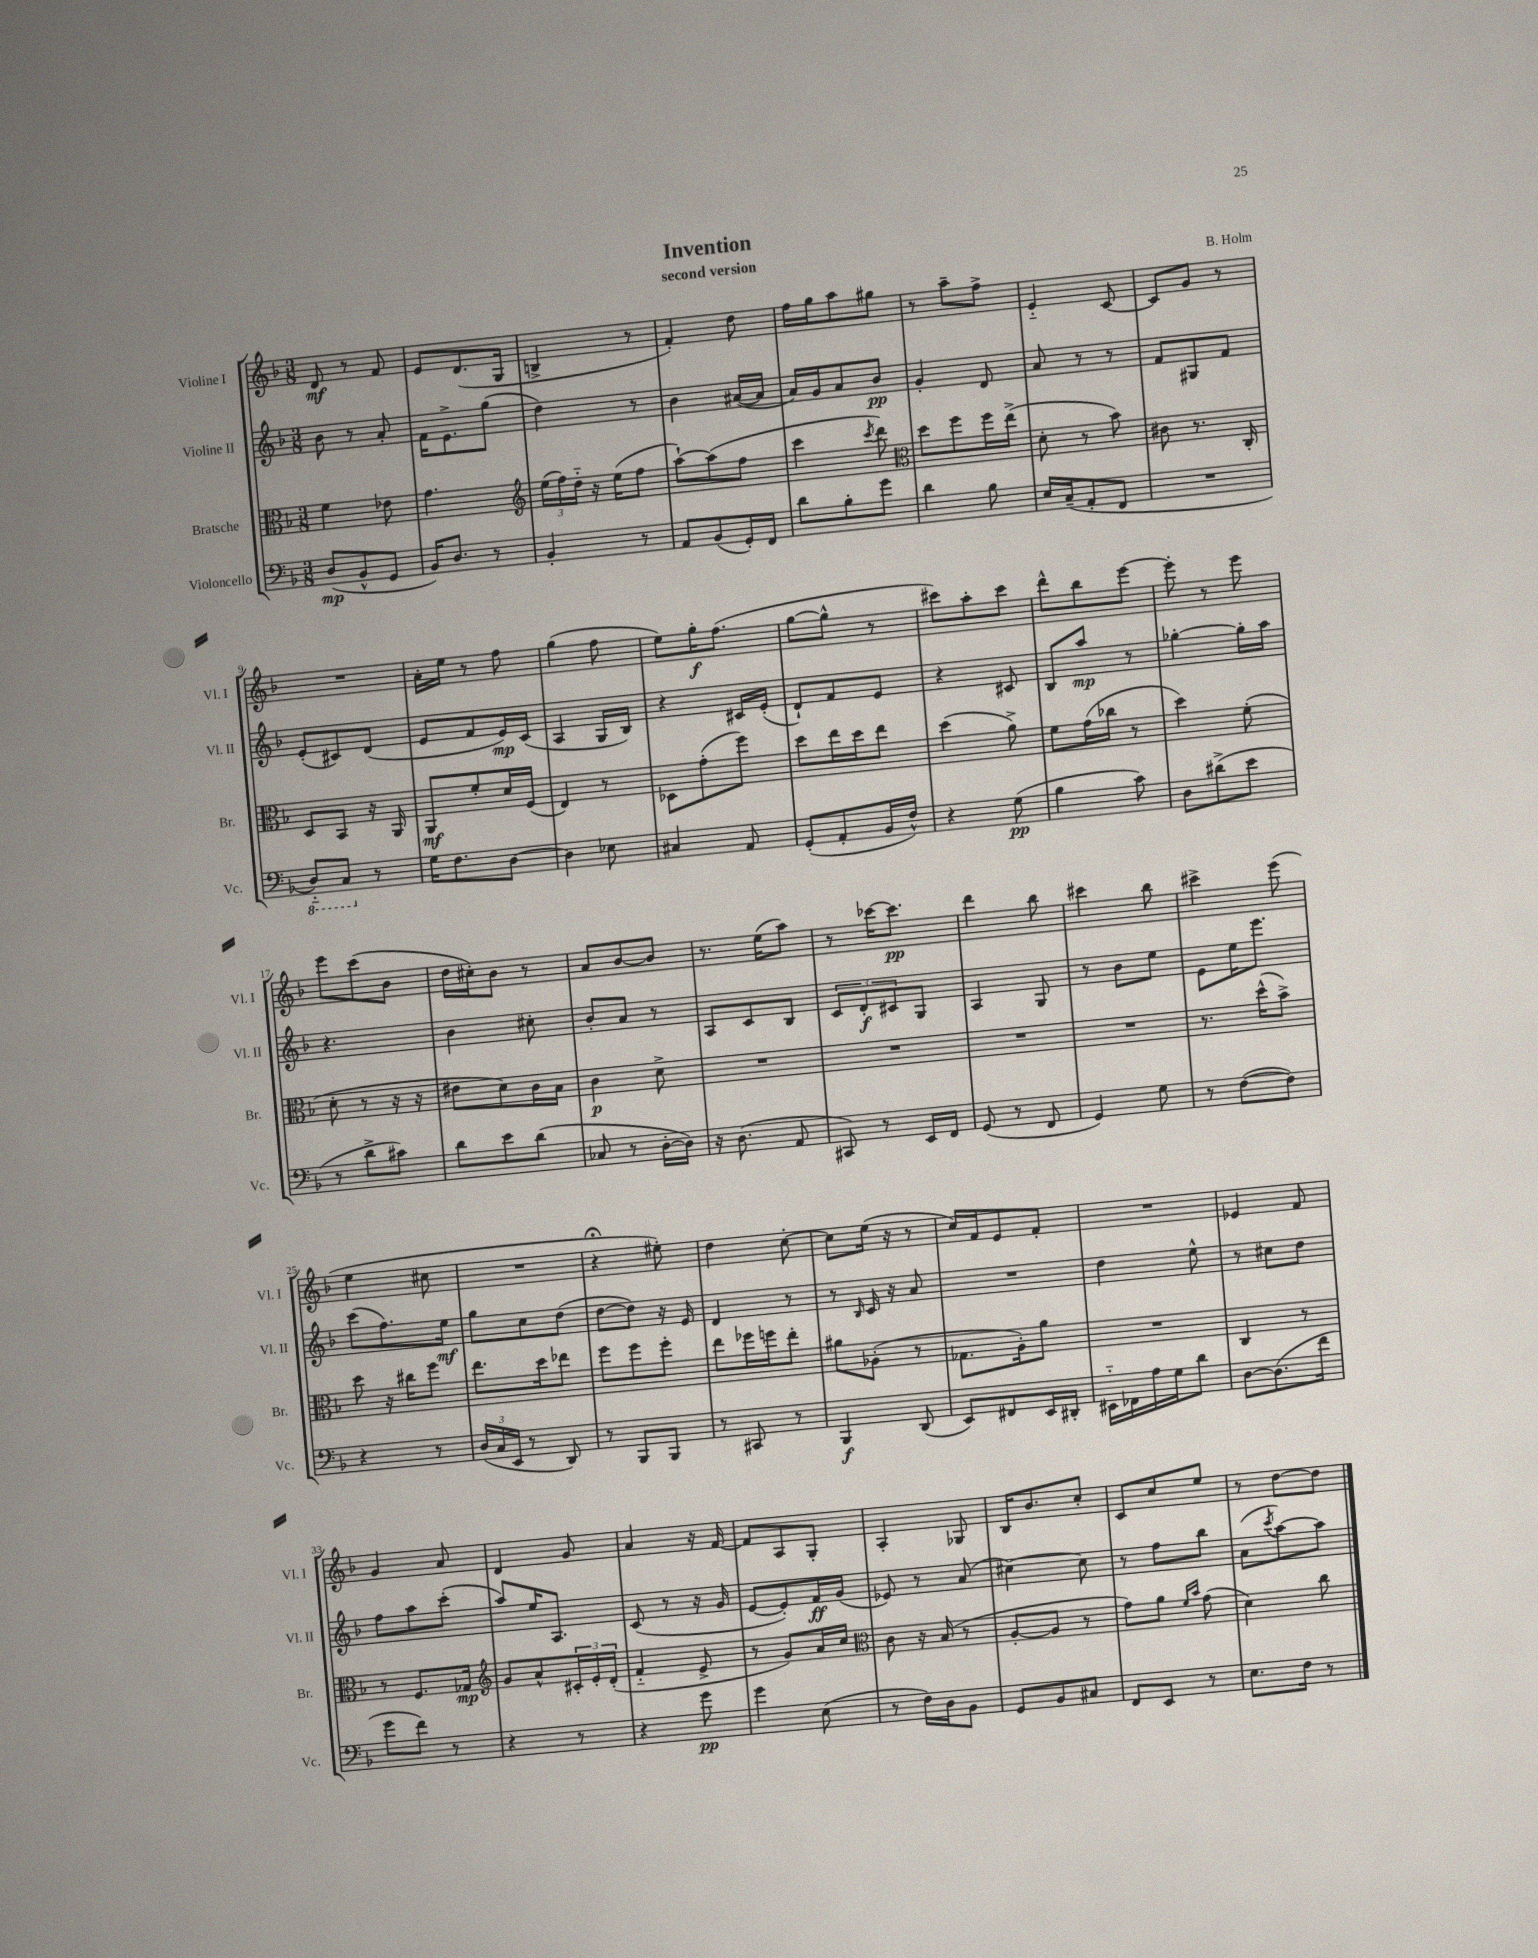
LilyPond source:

\header { title = "Invention" composer = "B. Holm" subtitle = "second version" }
<<
\new StaffGroup <<
\new Staff = "s0" \with { instrumentName = "Violine I" shortInstrumentName = "Vl. I" } {
    \clef treble \key f \major \numericTimeSignature \time 3/8
    d'8\mf r8 f'8 |
    e'8 d'8.( g16 |
    b4-> r8 |
    f'4-.) d''8 |
    f''16 g''16 a''8 gis''8 |
    r8 a''8-- f''8-> |
    e'4-_ c'8~ |
    c'8 g'8 r8 |
    R4. |
    a'16-. e''16 r8 f''8 |
    g''4( f''8 |
    e''8) g''16-.\f f''8.( |
    g''8~ g''8-^ r8 |
    cis'''8) a''8-. cis'''8 |
    d'''8-^ bes''8 e'''8~ |
    e'''8-. r8 e'''8 |
    e'''8 c'''8( bes'8 |
    d''16 cis''16-.) bes'8 r8 |
    a'8 bes'8~ bes'8 |
    r8. e''16( a''8) |
    r8 ces'''16~ ces'''8.\pp |
    d'''4 bes''8 |
    cis'''4 bes''8 |
    cis'''4-> e'''8( |
    e''4 cis''8 |
    R4. |
    r4\fermata eis''8-.) |
    d''4 c''8~-. |
    c''8 e''16( r16 r8 |
    c''16) f'16 e'8 f'8-. |
    R4. |
    ees'4 f'8 |
    g'4 a'8 |
    d'4 g'8 |
    a'4 r16 f'16~ |
    f'8 a8 g8-. |
    a4-. ges8 |
    bes16 bes'8. c''8-. |
    c'8 c''8 e''8 |
    r8 d''8~ d''8 \bar "|." |
}
\new Staff = "s1" \with { instrumentName = "Violine II" shortInstrumentName = "Vl. II" } {
    \clef treble \key f \major \numericTimeSignature \time 3/8
    bes'8 r8 a'8-. |
    f'16 e'8.-> g''8( |
    d''4) r8 |
    bes'4 ais'16~( ais'16 |
    a'16) g'16 a'8 bes'8\pp |
    g'4-. d'8 |
    a'8 r8 r8 |
    f'8 gis8 f'8 |
    e'8-.( cis'8) d'8( |
    e'8 f'8 e'16\mp) c'16( |
    a4 g16 bes16) |
    r4 cis'16 e'16-.( |
    d'8-!) f'8 e'8 |
    r4 cis'8 |
    bes8 a''8\mp r8 |
    ges''4~-. ges''16-. a''16 |
    r4. |
    bes'4 cis''8-. |
    bes'8-. a'8 r8 |
    a8 c'8 bes8 |
    \tuplet 3/2 { c'8 d'8-.\f cis'8 } g8 |
    a4 g8 |
    r8 bes'8 e''8 |
    e'8 e''16 e'''8. |
    c'''8( f''8.) e''16\mf |
    g''8 c''8 d''8( |
    d''8~ d''8) r16 e'16 |
    d'4 r8 |
    r8 \grace { bes16 } c'16 r16 a'8 |
    R4. |
    d''4 e''8-^ |
    r8 cis''8 d''8 |
    f''8 a''8 c'''8-.( |
    a''8) e''16 a8. |
    c'8( r8 r16 g'16 |
    e'8~ e'8-.) f'16\ff g'16( |
    ees'8) r8 a'8( |
    cis''4~) cis''8 |
    r8 f''8 bes''8 |
    a'8( \acciaccatura { c'''8 } a''8~) a''8 \bar "|." |
}
\new Staff = "s2" \with { instrumentName = "Bratsche" shortInstrumentName = "Br." } {
    \clef alto \key f \major \numericTimeSignature \time 3/8
    f'4 ees'8 |
    g'4. |
    \clef treble \tuplet 3/2 { e''16( f''16) d''16-_ } r16 e''16( f''8 |
    a''8~-!) a''8( f''8 |
    c'''4 \acciaccatura { c'''8 } d'''8) |
    \clef alto d''8 f''8 f''16 e''16->( |
    d'8-. r8 bes'8) |
    cis'8 r8. c16-. |
    d8 bes,8 r16 a,16 |
    a,8\mf f'8-. d'16 f16( |
    e4) r8 |
    des8 g'8-.( f''8) |
    d''8 e''16 d''16 e''8 |
    d''4( a'8->) |
    f'8 g'16( ces''16 r8 |
    d''4) f'8-.( |
    d'8-. r8 r16 r16 |
    eis'8 d'8) c'16 bes16 |
    c'4\p d'8-> |
    R4. |
    R4. |
    R4. |
    R4. |
    r8. d''16-^( bes'8->) |
    d''8 r16 cis''16 f''8 |
    e''8. d''16 ees''8 |
    f''8 f''8 f''8-. |
    e''8 fes''16 f''16 e''8-. |
    ais'8 aes8-.( r8 |
    ges8. a16-.) a'8 |
    R4. |
    c4 r8 |
    r8 f8. ges16\mp |
    \clef treble g'8 a'8-^ \tuplet 3/2 { cis'16-. e'16-. d'16-.( } |
    f'4-_ e'8-> |
    r8 g'8) a'16 c''16 |
    \clef alto c'8 r16 bes16( r8 |
    a8~-. a8 r8 |
    g'8) a'8 \grace { f'16 bes'16 } g'8( |
    d'4) c''8 \bar "|." |
}
\new Staff = "s3" \with { instrumentName = "Violoncello" shortInstrumentName = "Vc." } {
    \clef bass \key f \major \numericTimeSignature \time 3/8
    d8\mp( bes,8-^ g,8 |
    bes,16) d8. r8 |
    bes,4-. r8 |
    a,8 bes,8( g,16-.) f,16 |
    d'8 bes8-. g'8 |
    d'4 bes8 |
    e16 c16--( a,8-. f,8 |
    R4. |
    \ottava #-1 d,8-_) c,8 \ottava #0 r8 |
    g16 f8. d8~ |
    d4 ees8 |
    cis4 a,8 |
    g,8-.( a,8-. bes,16 f16-^) |
    r4 g8\pp( |
    bes4 c'8) |
    d8 dis'8->( e'8 |
    r8 d'8-> cis'8) |
    d'8 e'8 d'8( |
    ces8 r8 d16~-. d16) |
    r16 d8.( a,8 |
    cis,8) r8 e,16 f,16 |
    g,8( r8 f,8 |
    g,4) g8 |
    r8 f8~( f8) |
    r4 r8 |
    \tuplet 3/2 { d16( c16 e,16 } r8 d,8) |
    r8 bes,,8 bes,,8 |
    r8 cis,8 r8 |
    bes,,4\f d,8( |
    e,8) fis,8 e,16 dis,16-. |
    eis,16-_ fes,16 a16 g16 d'8 |
    d8~ d8.( f'16 |
    g'8 f'8) r8 |
    r4 r8 |
    r4 g'8\pp |
    g'4 e8( |
    r8 f16) d16 bes,8 |
    g,8 bes,8 cis8 |
    f,8 e,8 r8 |
    e8. f16 r8 \bar "|." |
}
>>
>>
